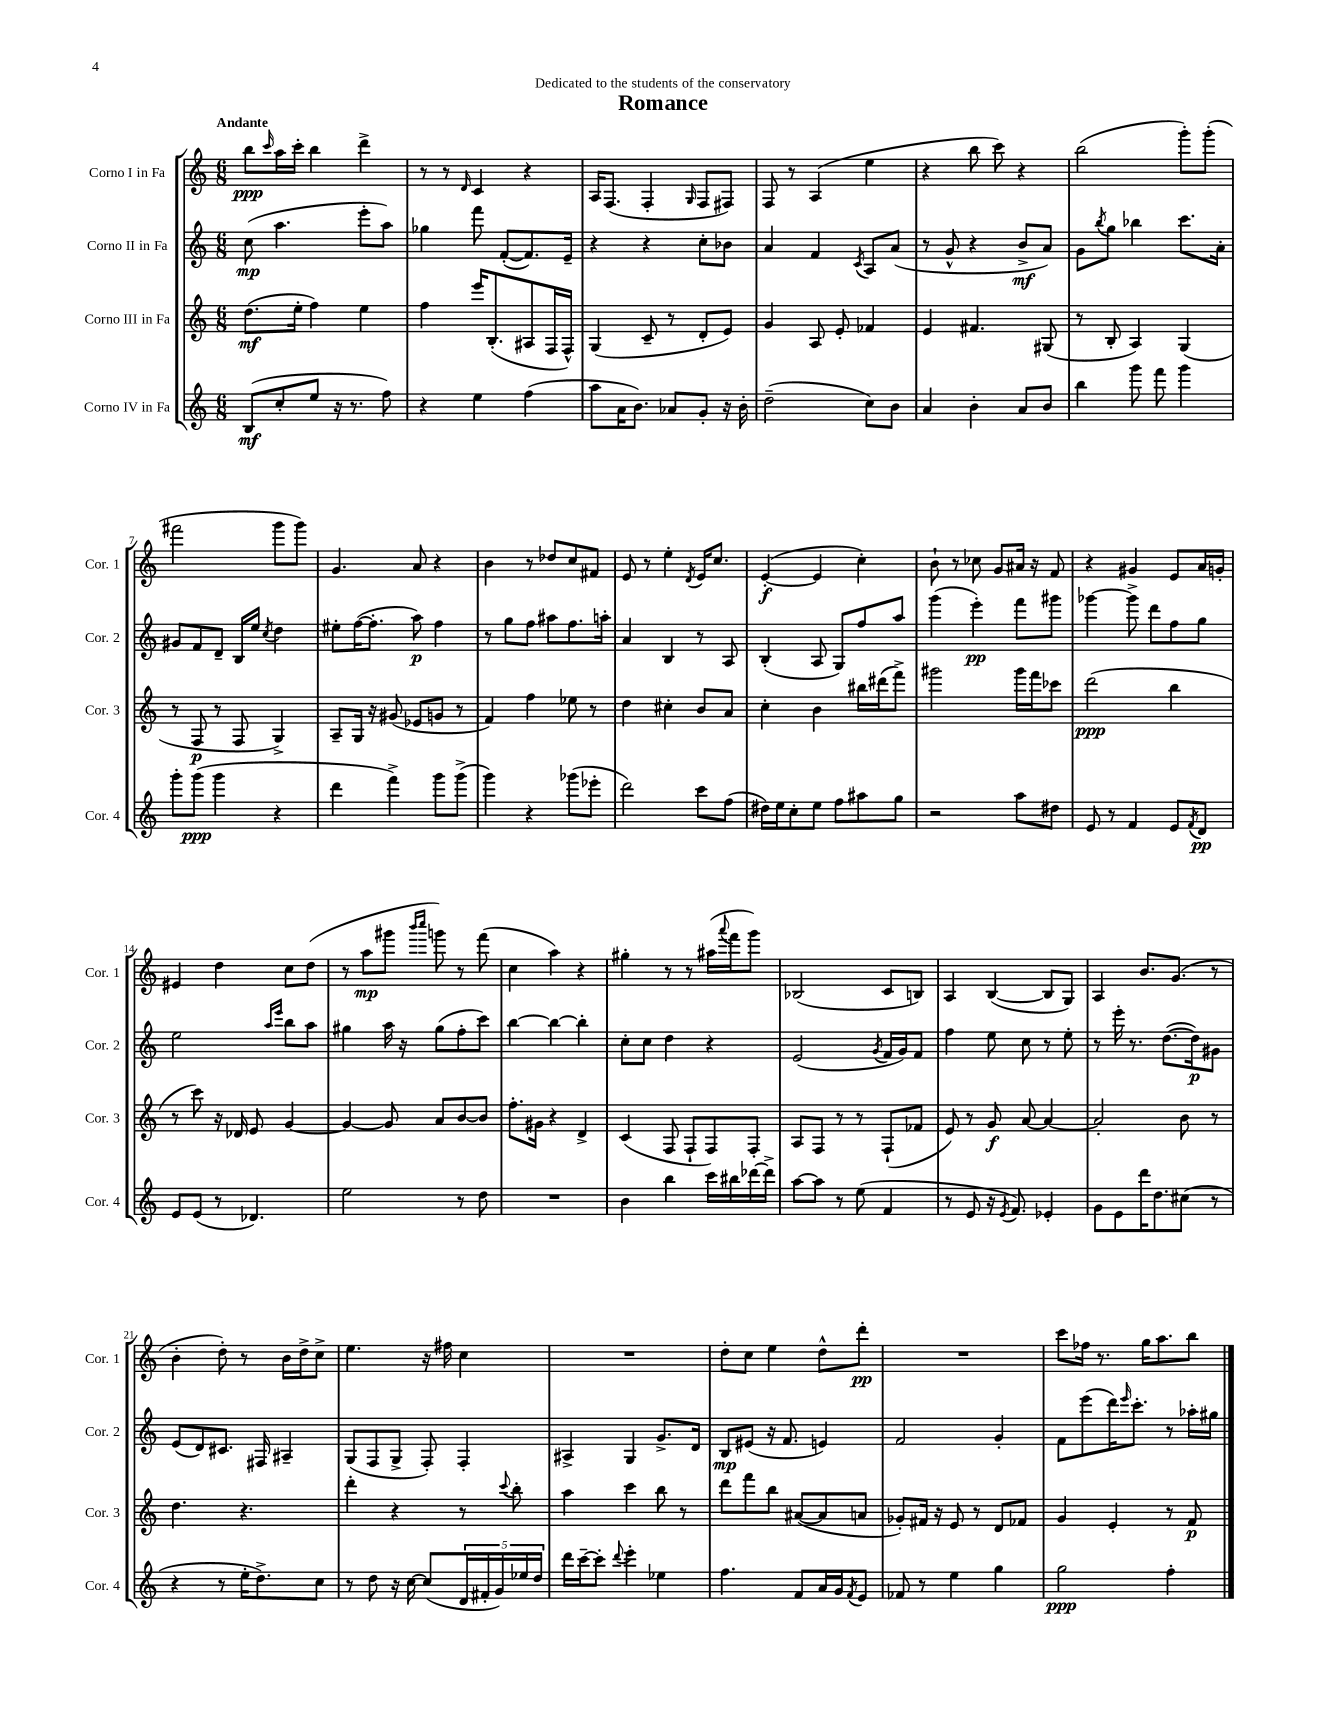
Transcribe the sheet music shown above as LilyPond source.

\header { title = "Romance" dedication = "Dedicated to the students of the conservatory" }
<<
\new StaffGroup <<
\new Staff = "s0" \with { instrumentName = "Corno I in Fa" shortInstrumentName = "Cor. 1" } {
    \clef treble \key c \major \numericTimeSignature \time 6/8 \tempo "Andante"
    b''8\ppp \grace { c'''16 } a''16 c'''16-. b''4 d'''4-> |
    r8 r8 \grace { d'16 } c'4 r4 |
    a16 f8.( f4-. \grace { g16 } f8 fis8) |
    f8 r8 a4( e''4 |
    r4 b''8 c'''8) r4 |
    b''2( g'''8-.) g'''8-.( |
    fis'''2 g'''8 g'''8) |
    g'4. a'8 r4 |
    b'4 r8 des''8 c''8 fis'8 |
    e'8 r8 e''4-. \acciaccatura { d'8 } e'16 c''8. |
    e'4~-.\f( e'4 c''4-.) |
    b'8-! r8 ces''8 g'8 ais'16 r16 f'8 |
    r4 gis'4 e'8 a'16 g'16-. |
    eis'4 d''4 c''8 d''8( |
    r8 a''8\mp gis'''8 \grace { b'''16 c''''16 } g'''8) r8 f'''8( |
    c''4 a''4) r4 |
    gis''4-. r8 r8 ais''16( \appoggiatura { a'''8 } f'''16 g'''8) |
    bes2( c'8 b8) |
    a4 b4~( b8 g8) |
    a4 b'8. g'8.( r8 |
    b'4-. d''8-.) r8 b'16 d''16-> c''8-> |
    e''4. r16 fis''16 c''4 |
    R2. |
    d''8-. c''8 e''4 d''8-^ d'''8-.\pp |
    R2. |
    c'''8 fes''16 r8. g''16 a''8. b''8 \bar "|." |
}
\new Staff = "s1" \with { instrumentName = "Corno II in Fa" shortInstrumentName = "Cor. 2" } {
    \clef treble \key c \major \numericTimeSignature \time 6/8
    c''8\mp( a''4. e'''8-. a''8) |
    ges''4 f'''8 f'8~-.( f'8.) e'16-- |
    r4 r4 c''8-. bes'8 |
    a'4 f'4 \acciaccatura { c'8 } a8 a'8( |
    r8 g'8-^ r4 b'8->\mf a'8) |
    g'8 \acciaccatura { b''8 } g''8 bes''4 c'''8. a'16-. |
    gis'8 f'8 d'8-- b16 e''16 \acciaccatura { c''8 } d''4 |
    eis''8-. f''16~( f''8.-. a''8\p) f''4 |
    r8 g''8 f''8 ais''8 f''8. a''16-. |
    a'4 b4 r8 a8 |
    b4-.( a8 g8) f''8 a''8 |
    g'''4( e'''4-.\pp) f'''8 gis'''8 |
    ges'''4~ ges'''8-> d'''8 f''8 g''8 |
    e''2 \grace { a''16 e'''16 } b''8 a''8 |
    gis''4 a''16 r16 gis''8( f''8-. c'''8) |
    b''4~ b''4~ b''4-. |
    c''8-. c''8 d''4 r4 |
    e'2( \acciaccatura { g'8 } f'16 g'16) f'8 |
    f''4 e''8 c''8 r8 e''8-. |
    r8 e'''16-. r8. d''8.~( d''16\p) gis'8 |
    e'8( d'8) cis'8. fis16 ais4-- |
    g8( f8 g8-> f8-.) f4-. |
    ais4-> g4 g'8.-> d'16 |
    b8\mp eis'8( r16 f'8. e'4) |
    f'2 g'4-. |
    f'8 e'''8( d'''16) \grace { e'''16 } c'''8.-. r8 aes''16-. gis''16 \bar "|." |
}
\new Staff = "s2" \with { instrumentName = "Corno III in Fa" shortInstrumentName = "Cor. 3" } {
    \clef treble \key c \major \numericTimeSignature \time 6/8
    d''8.\mf( e''16-. f''4) e''4 |
    f''4 e'''16 b8.-.( ais8 f16 f16-^) |
    g4( c'8-- r8 d'8-. e'8) |
    g'4 a8 e'8-. fes'4 |
    e'4 fis'4. gis8( |
    r8 b8-. a4) g4( |
    r8 f8\p r8 f8 g4->) |
    a8-- g16 r16 gis'8( ees'8 g'8 r8 |
    f'4) f''4 ees''8 r8 |
    d''4 cis''4-. b'8 a'8 |
    c''4-. b'4 bis''16 dis'''16( f'''8->) |
    gis'''2 gis'''16 f'''16 ces'''8 |
    d'''2\ppp( b''4 |
    r8 c'''8) r16 des'16 e'8 g'4~ |
    g'4~ g'8 a'8 b'8~ b'8 |
    f''8.-. gis'16 r4 d'4-> |
    c'4( f8 f8-! f8) f8-. |
    a8 f8 r8 r8 f8-!( fes'8 |
    e'8) r8 g'8\f a'8~ a'4~ |
    a'2-. b'8 r8 |
    d''4. r4. |
    d'''4-. r4 r8 \appoggiatura { c'''8 } b''8-. |
    a''4 c'''4 b''8 r8 |
    d'''8 f'''8 b''8 ais'8~( ais'8 a'8 |
    ges'8-.) fis'16 r16 e'8 r8 d'8 fes'8 |
    g'4 e'4-. r8 f'8\p \bar "|." |
}
\new Staff = "s3" \with { instrumentName = "Corno IV in Fa" shortInstrumentName = "Cor. 4" } {
    \clef treble \key c \major \numericTimeSignature \time 6/8
    b8\mf( c''8-. e''8 r16 r8. f''8) |
    r4 e''4 f''4( |
    a''8 a'16 b'8.) aes'8 g'8-. r16 b'16-. |
    d''2--( c''8) b'8 |
    a'4 b'4-. a'8 b'8 |
    b''4 g'''8 f'''8 g'''4 |
    g'''8-. g'''8\ppp( g'''4 r4 |
    d'''4 f'''4->) g'''8 g'''8->( |
    g'''4) r4 ges'''8( ees'''8-. |
    d'''2) c'''8 f''8( |
    dis''16) e''16 c''8-. e''8 f''8 ais''8 g''8 |
    r2 a''8 dis''8 |
    e'8 r8 f'4 e'8 \acciaccatura { f'8 } d'8\pp |
    e'8 e'8( r8 des'4.) |
    e''2 r8 d''8 |
    R2. |
    b'4 b''4 c'''16 bis''16 des'''16~ des'''16-> |
    a''8~ a''8 r8 e''8( f'4 |
    r8 e'8 r16 \acciaccatura { e'8 } f'8.) ees'4-. |
    g'8 e'8 d'''16 d''8. cis''8( r8 |
    r4 r8 e''16-. d''8.->) c''8 |
    r8 d''8 r16 c''16~ c''8( \tuplet 5/4 { d'16 fis'16-. g'16) ees''16 d''16 } |
    d'''16 c'''16~-- c'''8-. \appoggiatura { d'''8 } e'''4-. ees''4 |
    f''4. f'8 a'16 g'16 \acciaccatura { f'8 } e'8 |
    fes'8 r8 e''4 g''4 |
    g''2\ppp f''4-. \bar "|." |
}
>>
>>
